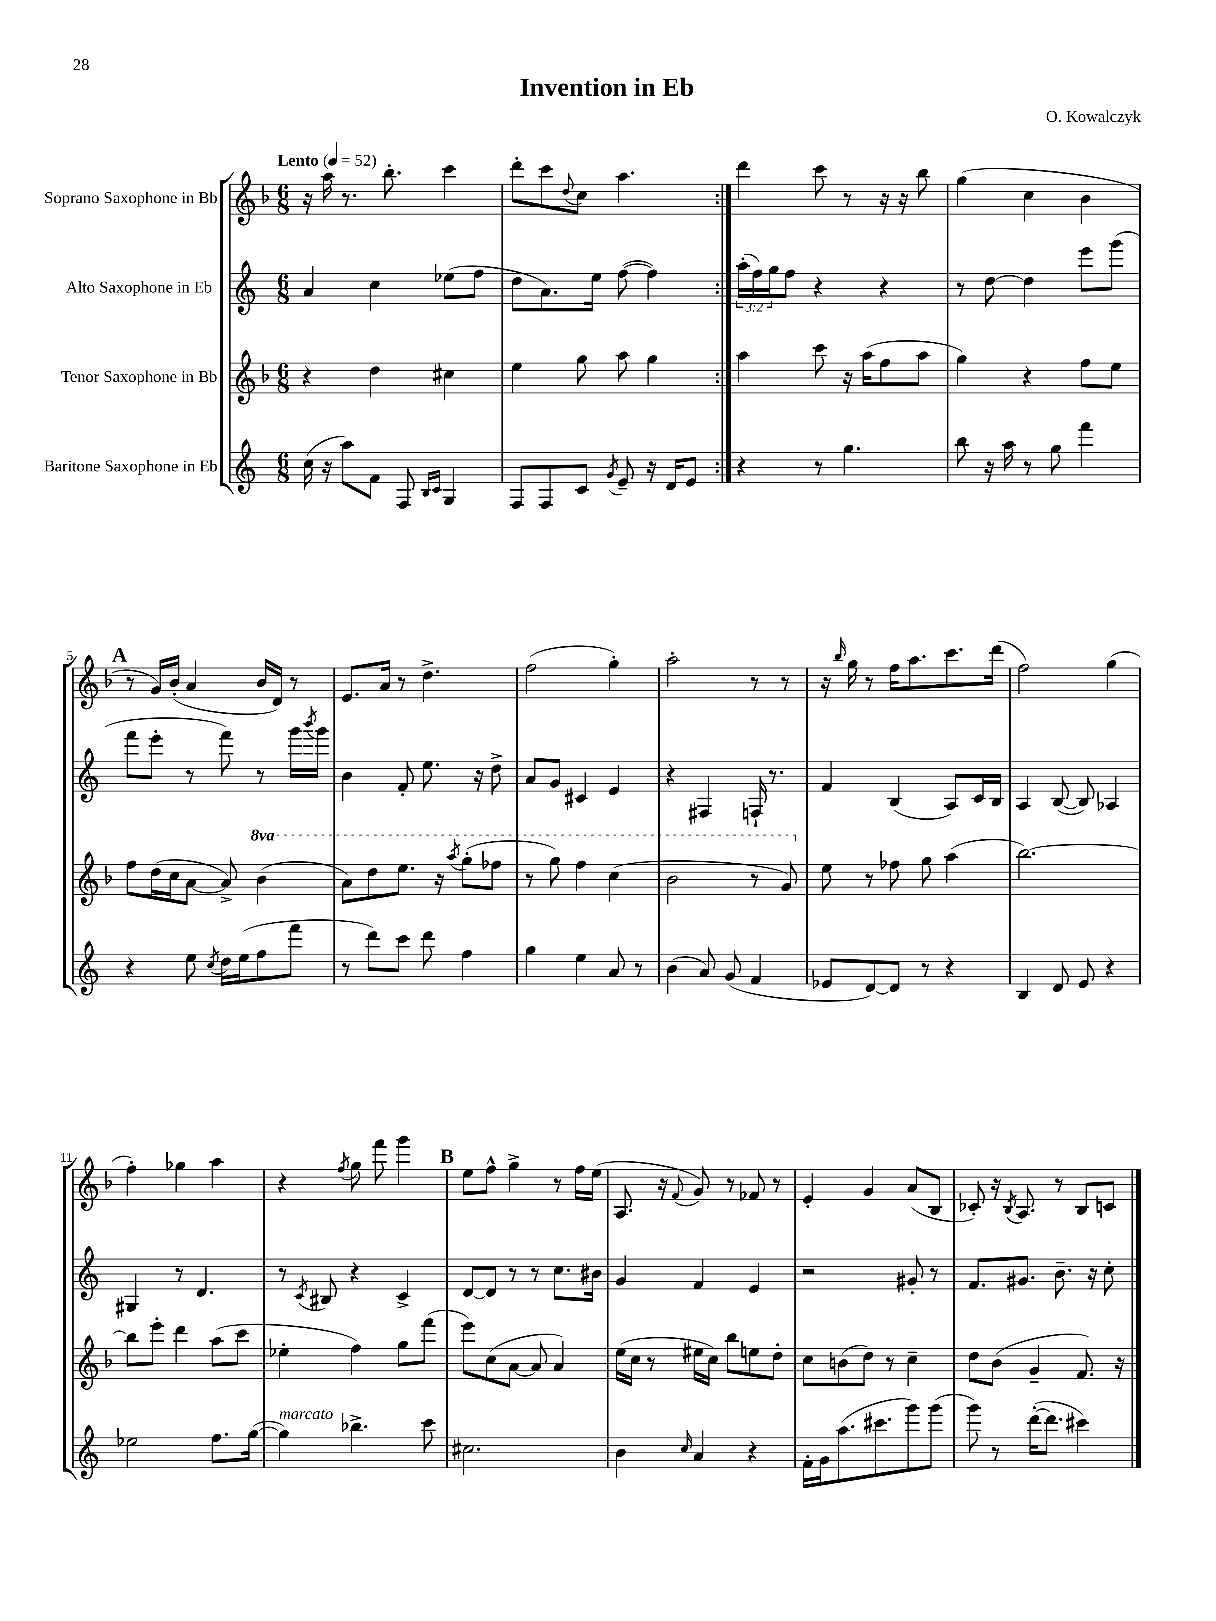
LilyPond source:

\header { title = "Invention in Eb" composer = "O. Kowalczyk" }
<<
\new StaffGroup <<
\new Staff = "s0" \with { instrumentName = "Soprano Saxophone in Bb" } {
    \clef treble \key f \major \numericTimeSignature \time 6/8 \tempo "Lento" 4 = 52
    \repeat volta 2 { r16 a''16 r8. bes''8.-. c'''4 |
    d'''8-. c'''8 \appoggiatura { d''8 } c''8 a''4. | }
    d'''4 c'''8 r8 r16 r16 bes''8 |
    g''4( c''4 bes'4 |
    \mark \markup { \bold "A" } r8 g'16) bes'16-.( a'4 bes'16 d'16) r8 |
    e'8. a'16 r8 d''4.-> |
    f''2( g''4-.) |
    a''2-. r8 r8 |
    r16 \grace { bes''16 } g''16 r8 f''16 a''8. c'''8. d'''16( |
    f''2) g''4( |
    f''4-.) ges''4 a''4 |
    r4 \acciaccatura { f''8 } g''8 f'''8 g'''4 |
    \mark \markup { \bold "B" } e''8 f''8-^ g''4-> r8 f''16 e''16( |
    a8. r16 \appoggiatura { f'8 } g'8) r8 fes'8 r8 |
    e'4-. g'4 a'8( bes8 |
    ces'8-.) r16 \acciaccatura { bes8 } a8. r8 bes8 c'8 \bar "|." |
}
\new Staff = "s1" \with { instrumentName = "Alto Saxophone in Eb" } {
    \clef treble \key c \major \numericTimeSignature \time 6/8 \override Staff.TupletNumber.text = #tuplet-number::calc-fraction-text
    \repeat volta 2 { a'4 c''4 ees''8( f''8 |
    d''8 a'8.) e''16 f''8~( f''4) | }
    \tuplet 3/2 { a''16-.( f''16) g''16 } f''8 r4 r4 |
    r8 d''8~ d''4 e'''8 g'''8( |
    \mark \markup { \bold "A" } f'''8 e'''8-. r8 f'''8) r8 g'''16 \acciaccatura { b'''8 } g'''16 |
    b'4 f'8-. e''8. r16 d''8-> |
    a'8 g'8 cis'4 e'4 |
    r4 fis4 f16-! r8. |
    f'4 b4( a8) c'16 b16 |
    a4 b8~( b8) aes4 |
    gis4 r8 d'4. |
    r8 \acciaccatura { c'8 } bis8 r4 c'4-> |
    \mark \markup { \bold "B" } d'8~ d'8 r8 r8 c''8. bis'16 |
    g'4 f'4 e'4 |
    r2 gis'8-. r8 |
    f'8. gis'8. b'8.-- r16 c''8-. \bar "|." |
}
\new Staff = "s2" \with { instrumentName = "Tenor Saxophone in Bb" } {
    \clef treble \key f \major \numericTimeSignature \time 6/8 \set Staff.ottavationMarkups = #ottavation-simple-ordinals
    \repeat volta 2 { r4 d''4 cis''4 |
    e''4 g''8 a''8 g''4 | }
    a''4 c'''8 r16 a''16( f''8 a''8 |
    g''4) r4 f''8 e''8 |
    \mark \markup { \bold "A" } f''8 d''16( c''16 a'8~ a'8->) \ottava #1 bes''4( |
    a''8) d'''8 e'''8. r16 \acciaccatura { a'''8 } g'''8-.( fes'''8 |
    r8 g'''8) f'''4 c'''4( |
    bes''2 r8 g''8) \ottava #0 |
    e''8 r8 fes''8 g''8 a''4( |
    bes''2.~) |
    bes''8 e'''8-. d'''4 a''8( c'''8 |
    ees''4-. f''4) g''8 f'''8( |
    \mark \markup { \bold "B" } e'''8) c''8( a'8~ a'8 a'4) |
    e''16( c''16 r8 eis''16 c''16) bes''8 e''8 d''8-. |
    c''8 b'8( d''8) r8 c''4-- |
    d''8 bes'8( g'4-- f'8.) r16 \bar "|." |
}
\new Staff = "s3" \with { instrumentName = "Baritone Saxophone in Eb" } {
    \clef treble \key c \major \numericTimeSignature \time 6/8
    \repeat volta 2 { c''16( r16 a''8) f'8 f8 \grace { b16 c'16 } g4 |
    f8 f8 c'8 \acciaccatura { g'8 } e'8-- r16 d'16 e'8 | }
    r4 r8 g''4. |
    b''8 r16 a''16 r8 g''8 f'''4 |
    \mark \markup { \bold "A" } r4 e''8 \acciaccatura { c''8 } d''16 e''16( f''8 f'''8 |
    r8 d'''8) c'''8 d'''8 f''4 |
    g''4 e''4 a'8 r8 |
    b'4( a'8) g'8( f'4 |
    ees'8 d'8~) d'8 r8 r4 |
    b4 d'8 e'8 r4 |
    ees''2 f''8. g''16~( |
    g''4^\markup { \italic "marcato" }) bes''4.-> c'''8 |
    \mark \markup { \bold "B" } cis''2. |
    b'4 \grace { c''16 } a'4 r4 |
    f'16-. g'16 a''8.( cis'''8. g'''8) g'''8( |
    g'''8) r8 d'''16~-.( d'''8. cis'''4) \bar "|." |
}
>>
>>
